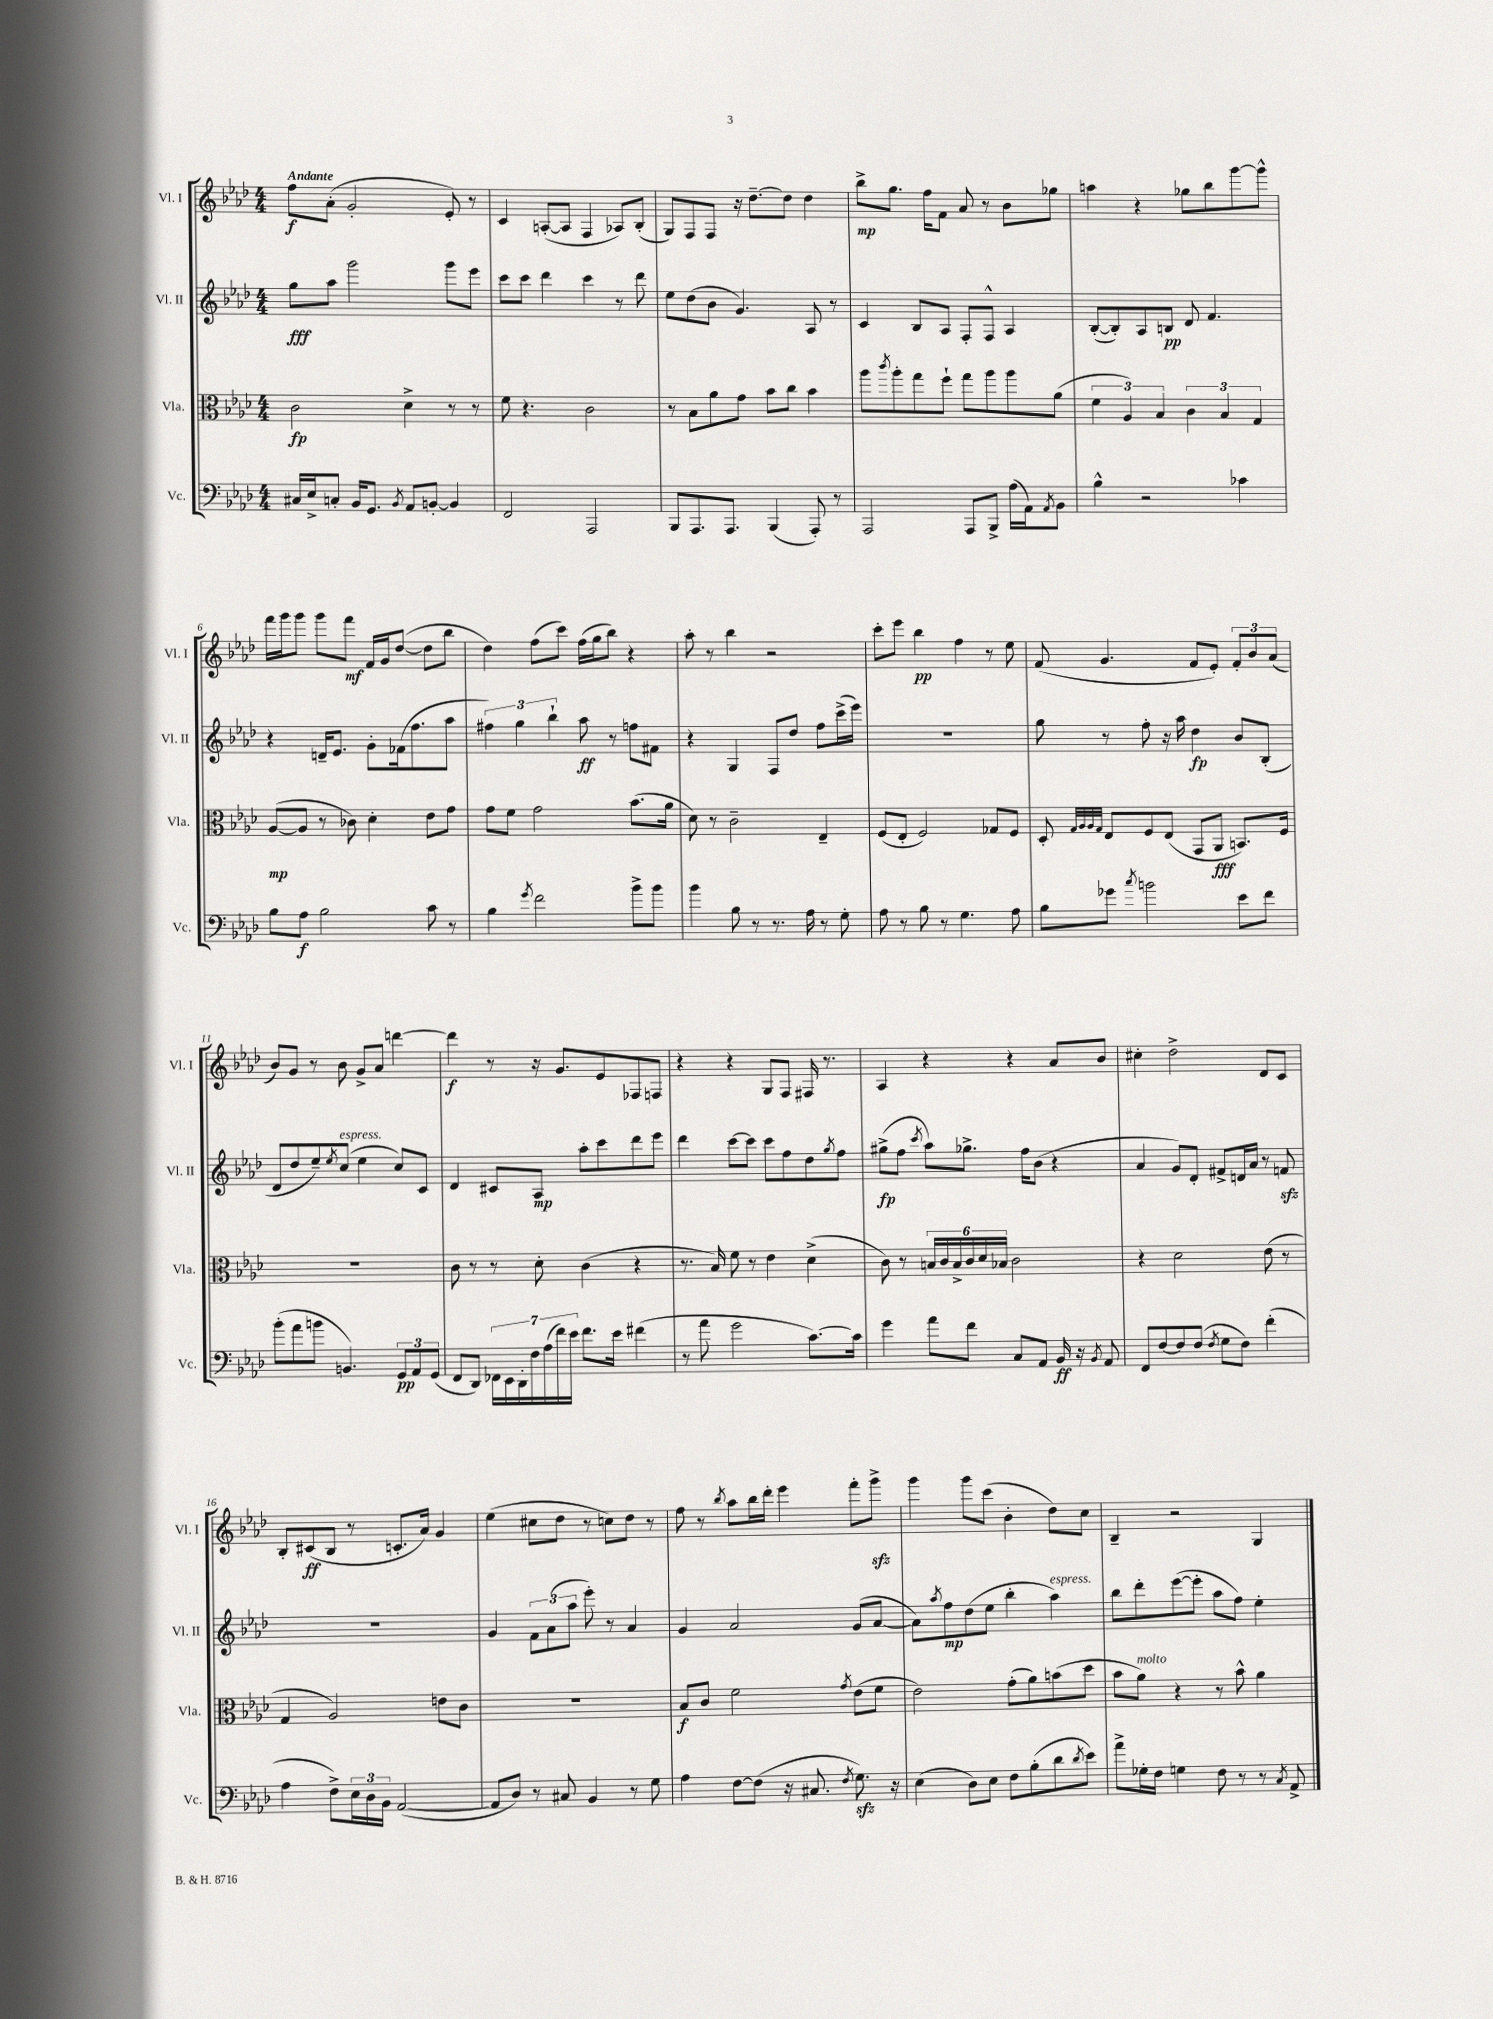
<<
\new StaffGroup <<
\new Staff = "s0" \with { instrumentName = "Vl. I" shortInstrumentName = "Vl. I" } {
    \clef treble \key aes \major \numericTimeSignature \time 4/4 \tempo "Andante"
    f''8\f aes'8-.( g'2-. ees'8-.) r8 |
    c'4 a8~-.( a8 f4 aes8) bes8-.( |
    g8) f8 f8 r16 des''8.~-- des''8 des''4 |
    bes''8->\mp g''8. f''16 f'8 aes'8 r8 bes'8 ges''8 |
    a''4 r4 ges''8 bes''8 g'''8~ g'''8-^ |
    f'''16 g'''16 g'''8 g'''8 f'''8\mf f'16 g'16 des''8~( des''8 bes''8 |
    des''4) f''8( c'''8) f''16( g''16 bes''8) r4 |
    aes''8-. r8 bes''4 r2 |
    c'''8-. ees'''8 bes''4\pp f''4 r8 ees''8 |
    f'8( g'4. f'8 ees'8-.) \tuplet 3/2 { f'8-. bes'8 aes'8( } |
    bes'8) g'8 r8 bes'8 g'8-> aes'8 d'''4~ |
    d'''4\f r8 r16 g'8. ees'8 fes8 f8 |
    r4 r4 g8 f8 fis16 r8. |
    aes4 r4 r4 aes'8 bes'8 |
    cis''4-. des''2-> des'8 c'8 |
    bes8-. cis'8\ff( bes8 r8 c'8.-. aes'16) g'4 |
    ees''4( cis''8 des''8 r8 c''8) des''8 r8 |
    f''8 r8 \acciaccatura { bes''8 } aes''8 bes''16 des'''16-. ees'''4 f'''8-. g'''8->\sfz |
    g'''4 g'''8 c'''8( bes'4-. des''8) c''8 |
    bes4-- r2 g4 \bar "|." |
}
\new Staff = "s1" \with { instrumentName = "Vl. II" shortInstrumentName = "Vl. II" } {
    \clef treble \key aes \major \numericTimeSignature \time 4/4
    g''8\fff aes''8 g'''2 g'''8 ees'''8 |
    c'''8 c'''8 des'''4 c'''4 r8 des'''8 |
    ees''8 des''8( bes'8 g'4.) aes8 r8 |
    c'4 bes8 aes8 f8-. f8-^ aes4 |
    bes8~-.( bes8-.) aes8 b8\pp des'8 f'4. |
    r4 d'16-- ees'8. g'8-. fes'16( f''8. aes''8 |
    \tuplet 3/2 { fis''4) g''4 bes''4-! } aes''8\ff r8 f''8 fis'8 |
    r4 g4 f8 des''8 f''8 c'''16->( ees'''16) |
    R1 |
    g''8 r8 f''8-. r16 aes''16 des''4\fp bes'8 bes8-.( |
    des'8 des''8 ees''8--) \acciaccatura { ees''8 } c''8^\markup { \italic "espress." }( ees''4 c''8) c'8 |
    des'4 cis'8 aes8\mp aes''8-. c'''8 des'''8 ees'''8 |
    des'''4 c'''8~ c'''8 c'''8 f''8 des''8 \acciaccatura { g''8 } f''8 |
    gis''8->\fp( f''8 \acciaccatura { c'''8 } aes''8) ges''8.-> f''16 bes'8( r4 |
    aes'4 g'8) des'8-. fis'8-> d'16 aes'16 r8 f'8\sfz |
    R1 |
    g'4 \tuplet 3/2 { f'8 aes'8( aes''8 } ees'''8-.) r8 aes'4 |
    g'4 aes'2 g'8( aes'8~ |
    aes'8) \acciaccatura { aes''8 } f''8\mp des''8( ees''8 bes''4-. aes''4^\markup { \italic "espress." }) |
    bes''8 des'''8-. ees'''8~( ees'''8-. aes''8 f''8) ees''4-. \bar "|." |
}
\new Staff = "s2" \with { instrumentName = "Vla." shortInstrumentName = "Vla." } {
    \clef alto \key aes \major \numericTimeSignature \time 4/4
    c'2\fp des'4-> r8 r8 |
    f'8 r4. c'2 |
    r8 bes8 aes'8 g'8 bes'8 c''8 bes'4 |
    aes''8 \acciaccatura { c'''8 } aes''8-. g''8 f''8-! g''8 aes''8 aes''8 aes'8( |
    \tuplet 3/2 { f'4 aes4) bes4 } \tuplet 3/2 { c'4 bes4 g4 } |
    aes8~\mp( aes8 r8 ces'8) des'4-. ees'8 g'8 |
    g'8 f'8 g'2 bes'8.( aes'16 |
    des'8) r8 c'2-- ees4-- |
    f8( ees8-. f2) ges8 f8 |
    des8-. \grace { g32 aes32 aes32 g32 } ees8 f8 ees8( g,8 aes,8\fff b,8.) f16 |
    R1 |
    c'8 r8 r8 des'8-. c'4( r4 |
    r8. bes16) f'8 r8 ees'4 des'4->( |
    c'8) r8 \tuplet 6/4 { b16 c'16 b16-> c'16 des'16 bes16 } c'2 |
    r4 des'2 ees'8( r8 |
    g4 aes2) e'8 c'8 |
    R1 |
    bes8\f c'8 f'2 \acciaccatura { g'8 } ees'8( f'8 |
    ees'2) g'8-.( aes'8) b'8( des''8 |
    bes'8 aes'8^\markup { \italic "molto" }) r4 r8 bes'8-^ aes'4 \bar "|." |
}
\new Staff = "s3" \with { instrumentName = "Vc." shortInstrumentName = "Vc." } {
    \clef bass \key aes \major \numericTimeSignature \time 4/4
    cis16 ees16-> c8-. bes,16 g,8. \acciaccatura { bes,8 } aes,8 b,8~-. b,4 |
    f,2 aes,,2 |
    bes,,8 aes,,8. aes,,8. bes,,4( aes,,8-.) r8 |
    aes,,2 aes,,8 bes,,8-> aes16( aes,16) \acciaccatura { aes,8 } bes,8 |
    bes4-^ r2 ces'4 |
    bes8 aes8\f bes2 c'8 r8 |
    bes4 \acciaccatura { g'8 } f'2 bes'8-> bes'8 |
    bes'4 bes8 r8 r8. aes16 r8 g8-. |
    aes8 r8 bes8 r8 g4. aes8 |
    bes8 ges'8 \acciaccatura { c''8 } b'2 ees'8 f'8 |
    bes'8-.( aes'8 b'8 b,4.) \tuplet 3/2 { g,8\pp aes,8 g,8( } |
    f,8 des,8) \tuplet 7/4 { fes,16 ees,16 des,16-. f16 aes16( f'16) ees'16 } f'8. ees'16 fis'4( |
    r8 aes'8 g'2 c'8.~) c'16 |
    g'4 aes'8 f'8 c8 aes,8 bes,16\ff r16 \acciaccatura { bes,8 } aes,8 |
    f,8 f8~ f8 f8( \acciaccatura { f8 } g8 f8) f'4-.( |
    aes4 f8->) \tuplet 3/2 { ees16 des16 bes,16 } aes,2~( |
    aes,8 des8) r8 cis8 bes,4 r8 g8 |
    aes4 f8~ f8( r16 cis8. \acciaccatura { f8 } g8.\sfz) r16 |
    ees4( des8) ees8 f8 bes8-.( des'8 \acciaccatura { des'8 } ees'8) |
    aes'8-> ges16-. f16 g4 f8 r8 r8 \acciaccatura { c8 } aes,8-> \bar "|." |
}
>>
>>
